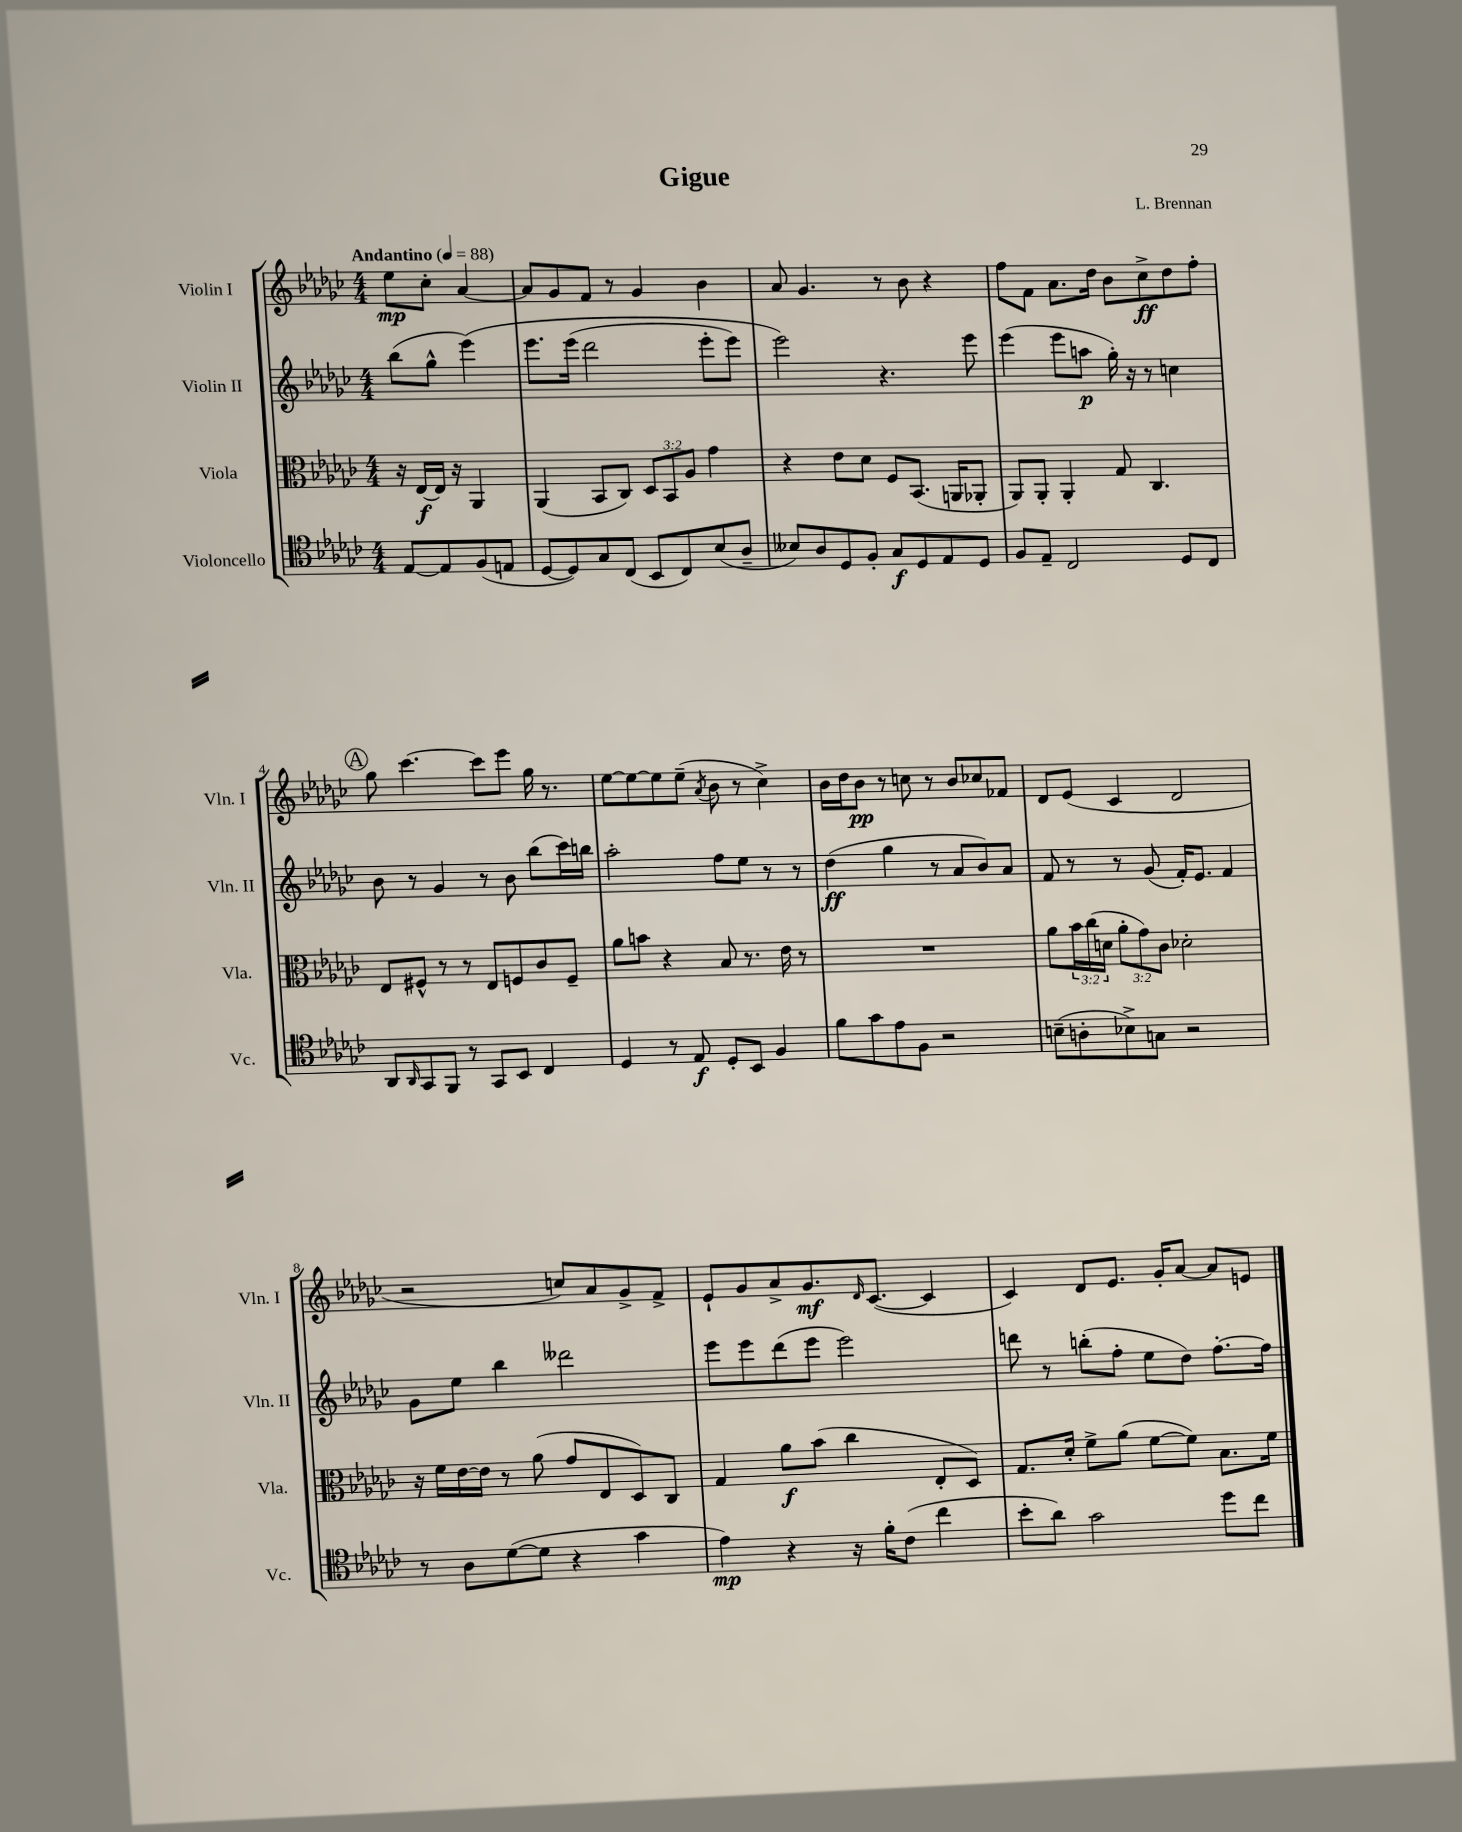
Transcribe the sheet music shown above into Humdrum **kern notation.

**kern	**kern	**kern	**kern
*staff4	*staff3	*staff2	*staff1
*clefC4	*clefC3	*clefG2	*clefG2
*k[b-e-a-d-g-c-]	*k[b-e-a-d-g-c-]	*k[b-e-a-d-g-c-]	*k[b-e-a-d-g-c-]
*M4/4	*M4/4	*M4/4	*M4/4
*MM88	*MM88	*MM88	*MM88
[8E-/L	16r	(8bb-\L	8ee-\L
.	[16E-/LL	.	.
8E-/]	16E-/]JJ	8gg-^^\J	8cc-'\J
.	16r	.	.
(8F/	4AA-/	&(4eee-\)	[4a-/
8E/J	.	.	.
=	=	=	=
[8D-/L	(4AA-/	8.eee-\L	8a-/]L
8D-/])	.	.	8g-/
.	.	(16eee-\Jk	.
8G-/	8BB-/L	2ddd-\	8f/J
(8C-/J	8C-/J)	.	8r
8BB-/L	12D-/L	.	4g-/
.	12BB-/	.	.
8C-/)	.	.	.
.	12A-/J	.	.
(8B-/	4g-\	8eee-'\L	4b-\
8A-~/J	.	8eee-\J)	.
=	=	=	=
8B--/L)	4r	2eee-\&)	8a-/
8A-/	.	.	4.g-/
8D-/	8e-\L	.	.
8F'/J	8d-\J	.	.
8G-/L	8F/L	4.r	8r
8D-/	(8.BB-/J	.	8b-\
8E-/	.	.	4r
.	16AA/LK	.	.
8D-/J	8AA-'/J	8eee-\	.
=	=	=	=
8F/L	8AA-/L)	(4eee-\	8ff\L
8E-~/J	8AA-'/J	.	8f\J
2C-/	4AA-'/	8eee-\L	8.a-\L
.	.	8aa\J	.
.	.	.	16dd-\Jk
.	8G-/	16gg-'\)	8b-\L
.	.	16r	.
.	4.C-/	8r	8cc-^\
8D-/L	.	4cc\	8dd-\
8C-/J	.	.	8ff'\J
=	=	=	=
8AA-/L	8E-/L	8b-\	8gg-\
16qqAA-/	.	.	.
8GG-/	8F#^^/J	8r	[4.ccc-\
8FF/J	8r	4g-/	.
8r	8r	.	.
8GG-/L	8E-/L	8r	8ccc-\]L
8BB-/J	8F/	8b-\	8eee-\J
4C-/	8c-/	(8bb-\L	16gg-\
.	.	.	8.r
.	8F~/J	16ccc-\L)	.
.	.	16bb\JJ	.
=	=	=	=
4D-/	8a-\L	2aa-'\	[8ee-\L
.	8b\J	.	8ee-\_
8r	4r	.	8ee-\]
8E-/	.	.	(8ee-~\J
.	.	.	8qa-/
8D-'/L	8B-/	8ff\L	8b-\
8BB-/J	8.r	8ee-\J	8r
4F/	.	8r	4cc-^\)
.	16e-\	.	.
.	8r	8r	.
=	=	=	=
8f\L	1r	(4dd-\	16b-\LL
.	.	.	16dd-\J
8g-\	.	.	8b-\J
8e-\	.	4gg-\	8r
8F\J	.	.	8cc\
2r	.	8r	8r
.	.	8a-/L	8b-/L
.	.	8b-/)	8cc-/
.	.	8a-/J	8f-/J
=	=	=	=
(8B~\L	8a-\L	8f/	8d-/L
8A'\	24b-\L	8r	(8e-/J
.	(24cc-\	.	.
.	24d\JJ	.	.
8B-^\)	12a-'\L	8r	4c-/
.	12g-\)	.	.
8G\J	.	(8g-/	.
.	12c-\J	.	.
2r	2d-'\	16f'/LK)	2d-/
.	.	8.e-/J	.
.	.	4f/	.
=	=	=	=
8r	16r	8g-\L	2r
.	16f\LL	.	.
8A-\L	[16e-\	8ee-\J	.
.	16e-\]JJ	.	.
([8d-\	8r	4bb-\	.
8d-\]J	(8a-\	.	.
4r	8g-/L	2ddd--\	8cc/L)
.	8E-/	.	8a-/
4g-\	8D-/)	.	8g-^/
.	8C-/J	.	8f^/J
=	=	=	=
4e-\)	4G-/	8eee-\L	8e-`/L
.	.	8eee-\	8g-/
4r	8a-\L	(8ddd-\	8a-^/
.	(8b-\J	8eee-\J	8.g-/
16r	4cc-\	2eee-\)	.
.	.	.	16qqd-/
16f'\LK	.	.	([8.c-/J
(8c-\J	.	.	.
4cc-\	8E-'/L	.	4c-/]
.	8D-/J)	.	.
=	=	=	=
8b-'\L	8.G-/L	8ddd\	4c-/)
8a-\J)	.	8r	.
.	16d-'/Jk	.	.
2g-\	8f^\L	(8bb'\L	8d-/L
.	(8a-\J	8ff'\J	8.e-/J
.	[8f\L	8ee-\L	.
.	.	.	16g-'/LK
.	8f\]J)	8dd-\J)	[8a-/J
8dd-\L	8.B-\L	[8.ff'\L	8a-/]L
8cc-\J	.	.	8e/J
.	16f\Jk	16ff\]Jk	.
==	==	==	==
*-	*-	*-	*-
